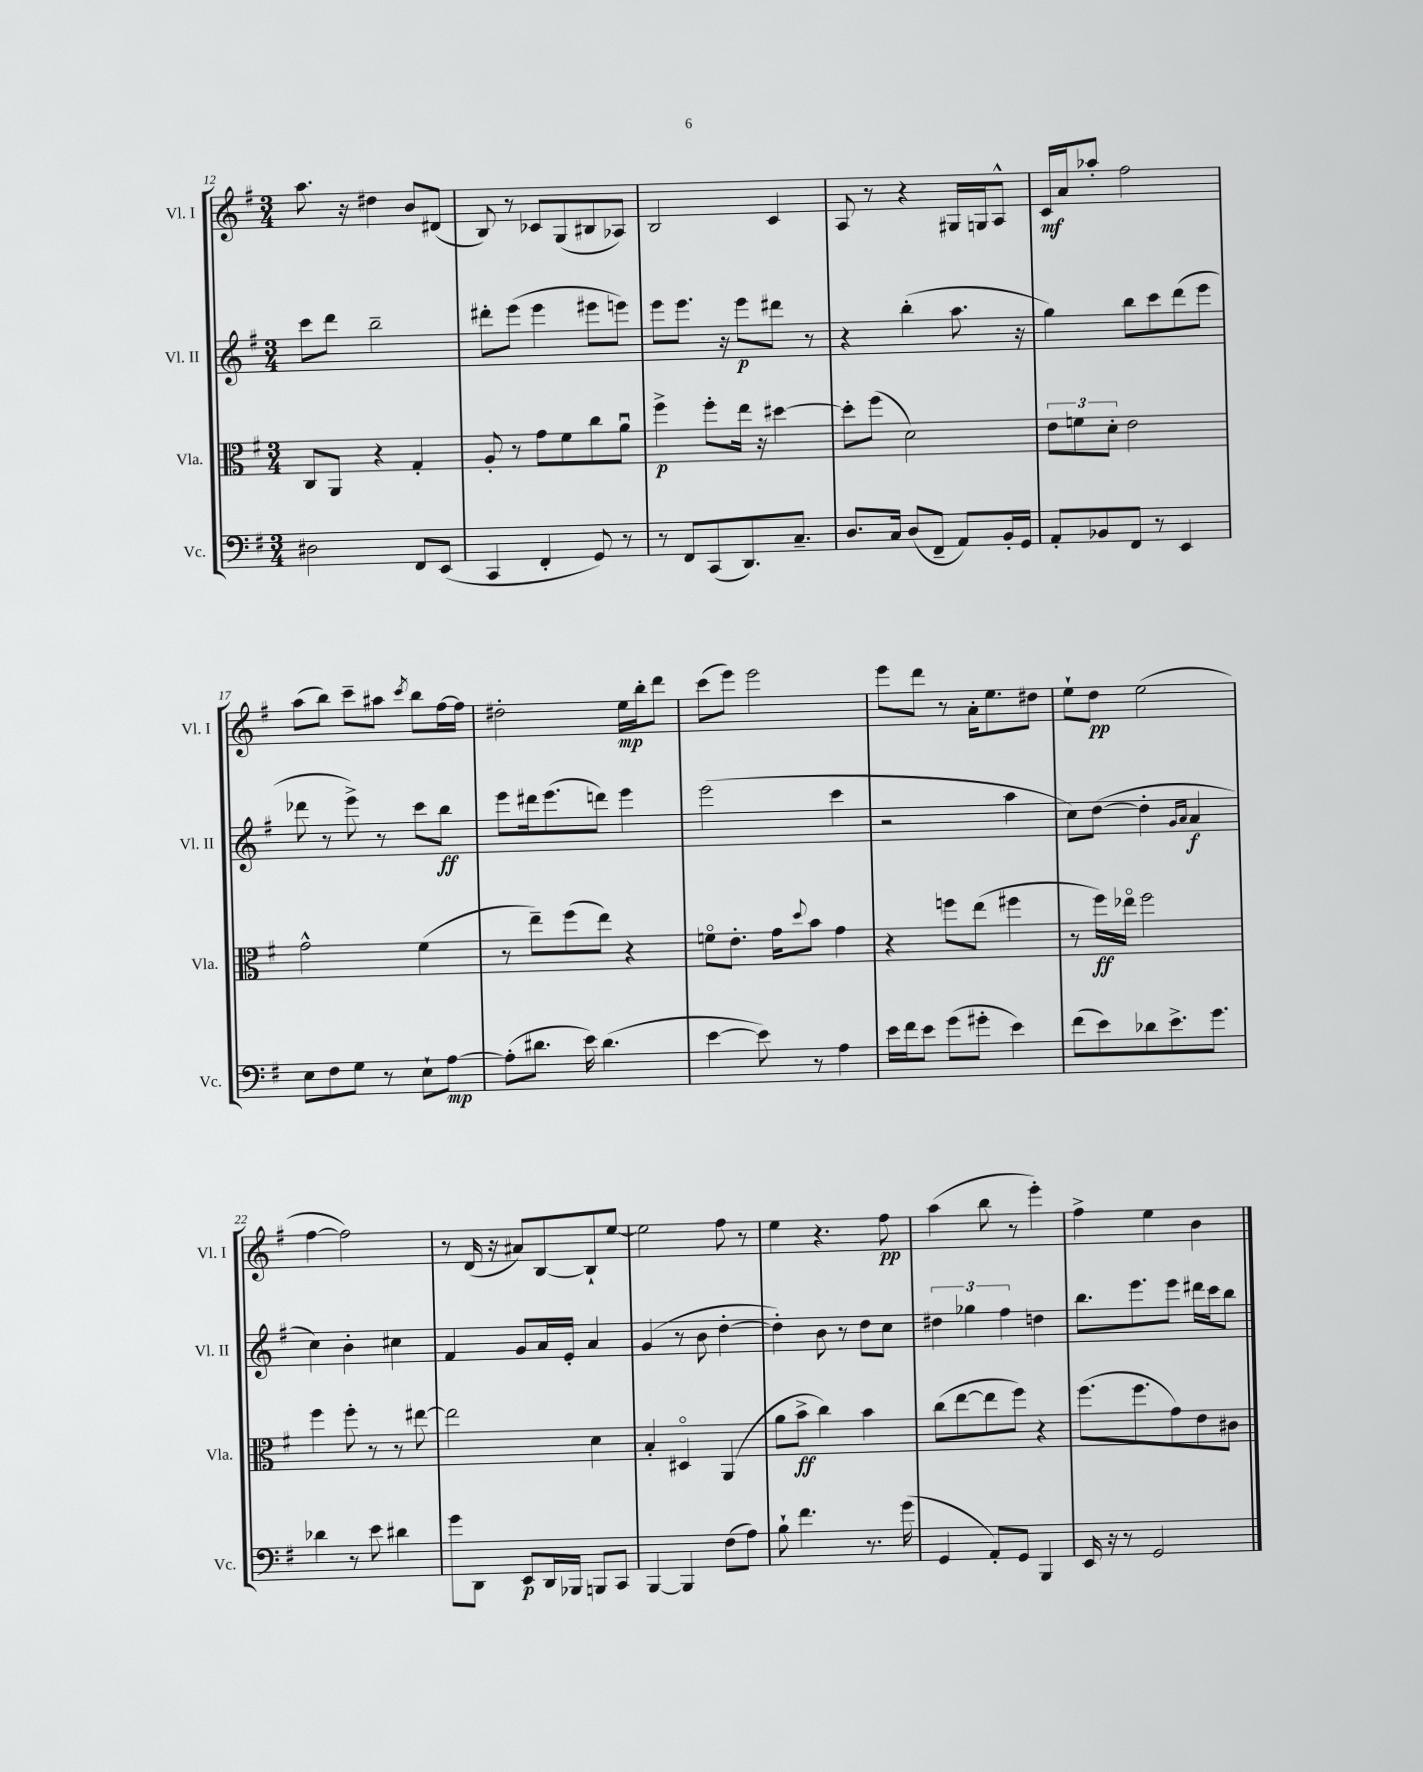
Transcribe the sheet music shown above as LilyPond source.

<<
\new StaffGroup <<
\new Staff = "s0" \with { instrumentName = "Vl. I" shortInstrumentName = "Vl. I" } {
    \clef treble \key g \major \numericTimeSignature \time 3/4
    a''8. r16 dis''4 b'8 dis'8( |
    b8) r8 ces'8 g8( bis8 aes8) |
    b2 c'4 |
    a8 r8 r4 gis16 g16 a8-^ |
    c'16\mf a'16 aes''8-. fis''2 |
    a''8( b''8) c'''8-- ais''8 \acciaccatura { c'''8 } b''8 fis''16~ fis''16 |
    dis''2-. e''16\mp b''16-. d'''8 |
    c'''8( e'''8) e'''2 |
    e'''8 d'''8 r8 a'16-. e''8. dis''8 |
    e''8-! d''8\pp e''2( |
    fis''4~ fis''2) |
    r8 d'16( r16 ais'8) b8~ b8-! e''8~ |
    e''2 fis''8 r8 |
    e''4 r4. fis''8\pp |
    a''4( b''8 r8 e'''4-.) |
    fis''4-> e''4 b'4 \bar "|." |
}
\new Staff = "s1" \with { instrumentName = "Vl. II" shortInstrumentName = "Vl. II" } {
    \clef treble \key g \major \numericTimeSignature \time 3/4
    c'''8 d'''8 b''2-- |
    dis'''8-. e'''8( e'''4 eis'''8 e'''8) |
    e'''8 e'''8. r16 e'''8\p dis'''8 r8 |
    r4 b''4-.( a''8. r16 |
    g''4) b''8 c'''8 d'''8( e'''8 |
    des'''8 r8 e'''8->) r8 c'''8 b''8\ff |
    e'''8 dis'''16 e'''8.( d'''8) e'''4 |
    e'''2( c'''4 |
    r2 a''4 |
    c''8) d''8~( d''4-. \grace { g'16 a'16 } a'4\f |
    c''4) b'4-. cis''4 |
    fis'4 g'8 a'16 e'16-. a'4 |
    g'4( r8 b'8 d''4~-. |
    d''4-.) b'8 r8 d''8 c''8 |
    \tuplet 3/2 { dis''4 ges''4 fis''4 } d''4 |
    b''8. e'''8. e'''8 dis'''16 c'''16 b''8 \bar "|." |
}
\new Staff = "s2" \with { instrumentName = "Vla." shortInstrumentName = "Vla." } {
    \clef alto \key g \major \numericTimeSignature \time 3/4
    c8 a,8 r4 g4-. |
    a8-. r8 g'8 fis'8 c''8 a'8\downbow |
    fis''4->\p fis''8-. e''16 r16 dis''4~ |
    dis''8-. fis''8( d'2) |
    \tuplet 3/2 { e'8 f'8 d'8-. } e'2 |
    g'2-^ fis'4( |
    r8 e''8--) fis''8( e''8) r4 |
    f'8\flageolet e'8.-. g'16 \appoggiatura { d''8 } b'8 g'4 |
    r4 f''8 e''8( fis''4 |
    r8 fis''16\ff) ees''16\flageolet fis''2 |
    fis''4 fis''8-. r8 r8 eis''8~ |
    eis''2 d'4 |
    b4-. dis4\flageolet a,4( |
    a'8 b'8->\ff c''4) b'4 |
    c''8( e''8~ e''8 fis''8) r4 |
    fis''8.( fis''8. g'8) e'8 cis'8 \bar "|." |
}
\new Staff = "s3" \with { instrumentName = "Vc." shortInstrumentName = "Vc." } {
    \clef bass \key g \major \numericTimeSignature \time 3/4
    dis2 fis,8 e,8( |
    c,4 fis,4-. g,8) r8 |
    r8 fis,8 c,8( d,8.) c8.-- |
    d8. c16 d8( fis,8-- a,8) b,16-. g,16 |
    a,8-. bes,8 fis,8 r8 e,4 |
    e8 fis8 g8 r8 e8-! a8~\mp |
    a8-.( dis'8. e'16) dis'4.( |
    e'4~ e'8) r8 a4 |
    e'16 fis'16 e'8 g'8( gis'8-. e'4) |
    fis'8( e'8) des'8 e'8.-> g'8. |
    des'4 r8 e'8 dis'4 |
    g'8 d,8 e,8\p d,16 bes,,16 b,,8 c,8 |
    b,,4~ b,,4 fis8( a8) |
    b8-! fis'4. r8. g'16( |
    g,4 a,8-.) g,8 b,,4 |
    e,16 r16 r8 g,2 \bar "|." |
}
>>
>>
\layout { \context { \Score currentBarNumber = #12 } }
